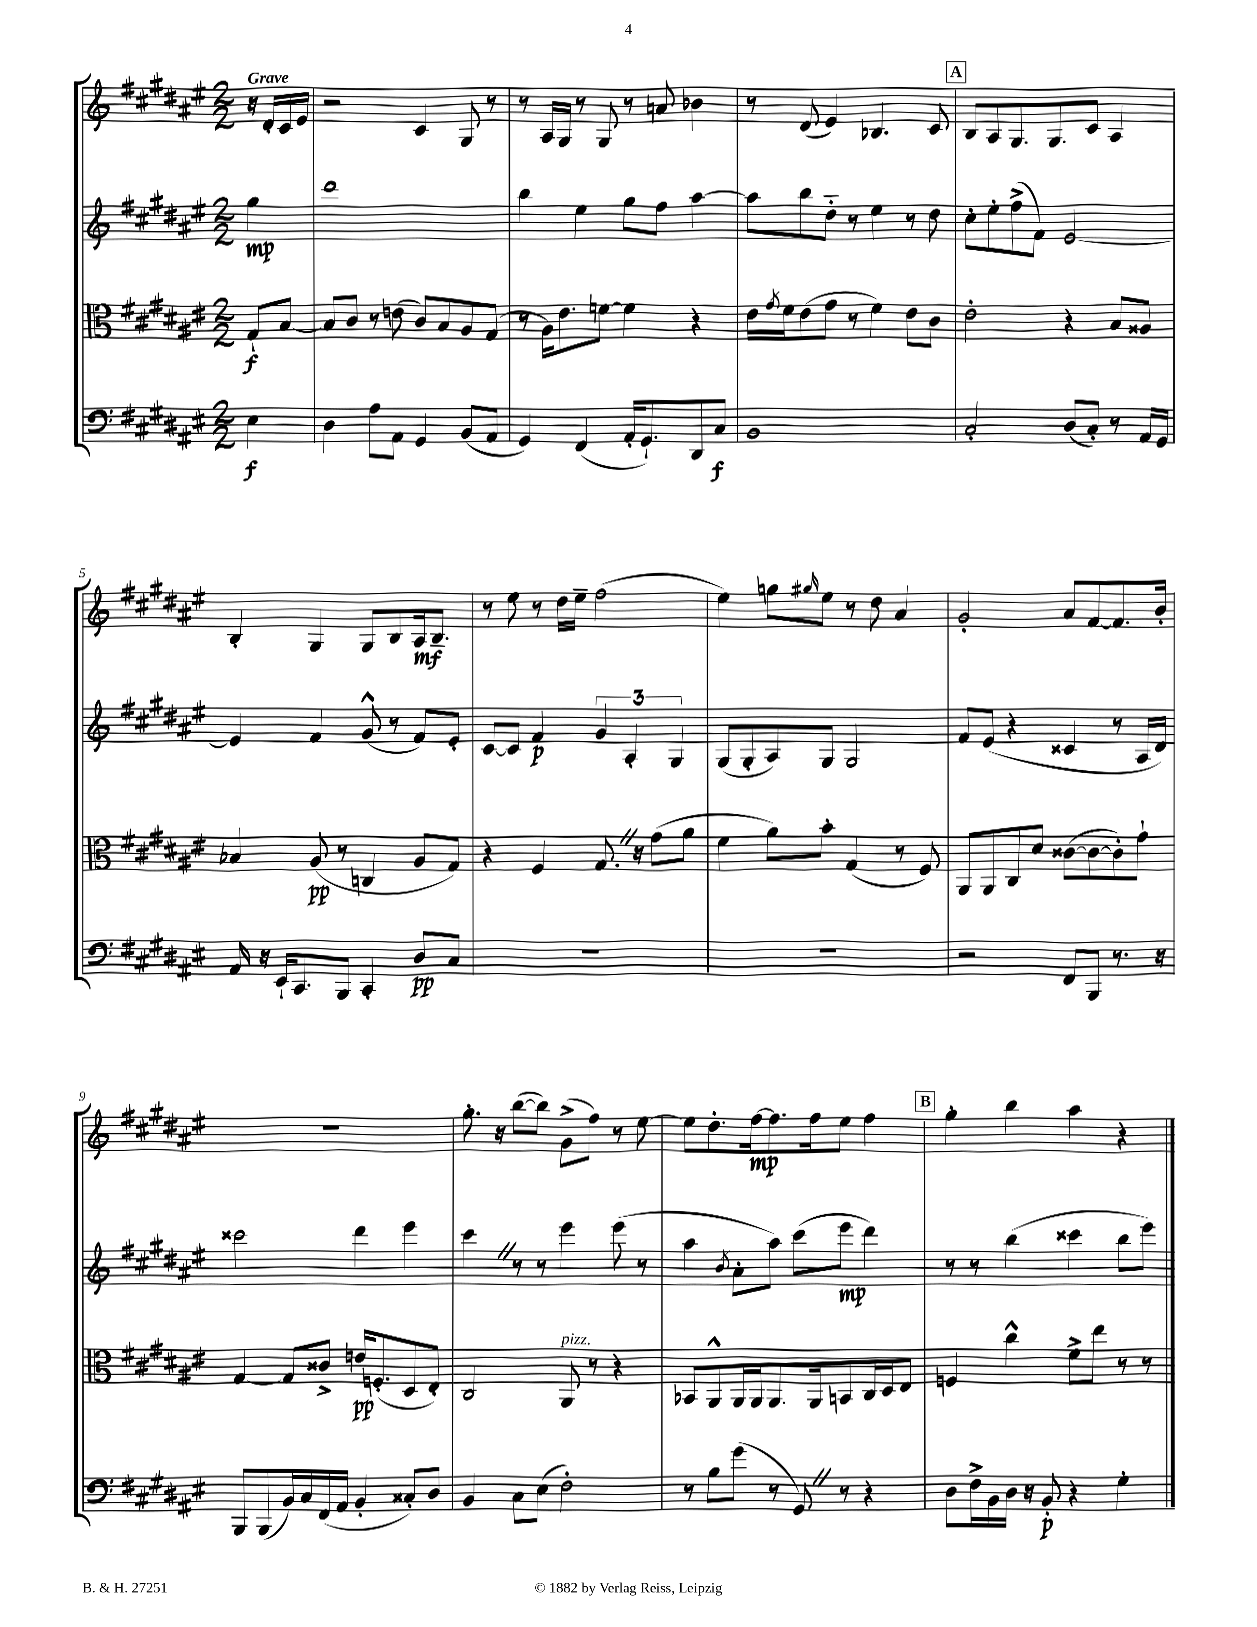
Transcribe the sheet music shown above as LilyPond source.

<<
\new StaffGroup <<
\new Staff = "s0" {
    \clef treble \key fis \major \numericTimeSignature \time 2/2 \partial 4 \tempo "Grave"
    r16 dis'16-. cis'16 eis'16 |
    r2 cis'4 gis8 r8 |
    r8 ais16 gis16 r8 gis8 r8 a'8 bes'4 |
    r8 dis'8( eis'4) bes4. cis'8 |
    \mark \markup { \box "A" } b8 ais8 gis8. gis8. cis'8 ais4 |
    b4-. gis4 gis8 b8 ais16\mf b8.-- |
    r8 eis''8 r8 dis''16 eis''16-- fis''2( |
    eis''4) g''8 \grace { gis''16 } eis''8 r8 dis''8 ais'4 |
    gis'2-. ais'8 fis'8~ fis'8. b'16-. |
    R1 |
    gis''8.-. r16 b''8~( b''8) gis'8->( fis''8) r8 eis''8~ |
    eis''8 dis''8.-. fis''16~\mp fis''8. fis''16 eis''8 fis''4 |
    \mark \markup { \box "B" } gis''4-. b''4 ais''4 r4 \bar "|." |
}
\new Staff = "s1" {
    \clef treble \key fis \major \numericTimeSignature \time 2/2 \partial 4
    gis''4\mp |
    dis'''1 |
    b''4 eis''4 gis''8 fis''8 ais''4~ |
    ais''8 b''8 dis''8-_ r8 eis''4 r8 dis''8 |
    \mark \markup { \box "A" } cis''8-. eis''8-. fis''8->( fis'8) eis'2~ |
    eis'4 fis'4 gis'8-^( r8 fis'8) eis'8-. |
    cis'8~ cis'8 fis'4\p \tuplet 3/2 { gis'4 ais4-. gis4 } |
    gis8( gis8-. ais8) gis8 gis2 |
    fis'8 eis'8( r4 cisis'4 r8 ais16 dis'16) |
    cisis'''2 dis'''4 eis'''4 |
    cis'''4 \once \override BreathingSign.text = \markup { \musicglyph "scripts.caesura.straight" } \breathe r8 r8 eis'''4 eis'''8( r8 |
    ais''4 \acciaccatura { b'8 } ais'8-. ais''8) cis'''8( eis'''8\mp dis'''4) |
    \mark \markup { \box "B" } r8 r8 b''4( cisis'''4 b''8 eis'''8) \bar "|." |
}
\new Staff = "s2" {
    \clef alto \key fis \major \numericTimeSignature \time 2/2 \partial 4
    gis8-!\f b8~ |
    b8 cis'8 r8 e'8( cis'8) b8 ais8 gis8( |
    r8 ais16) eis'8. f'8~ f'4 r4 |
    eis'16 \acciaccatura { gis'8 } fis'16 eis'8( gis'8 r8 fis'4) eis'8 cis'8 |
    \mark \markup { \box "A" } eis'2-. r4 b8 aisis8 |
    bes4 ais8\pp( r8 c4 ais8 gis8) |
    r4 fis4 gis8. \once \override BreathingSign.text = \markup { \musicglyph "scripts.caesura.straight" } \breathe r16 gis'8( ais'8 |
    fis'4 ais'8) b'8-. gis4( r8 fis8) |
    ais,8 ais,8 cis8 dis'8 cisis'8~( cisis'8~ cisis'8-.) gis'8-! |
    gis4~ gis8 cisis'8-> e'16\pp f8.-.( dis8 eis8-.) |
    cis2 ais,8^\markup { \italic "pizz." } r8 r4 |
    bes,8 ais,8-^ ais,16 ais,16 ais,8. ais,16 b,8 cis16 dis16 eis8 |
    \mark \markup { \box "B" } f4 cis''4-^ fis'8-> eis''8 r8 r8 \bar "|." |
}
\new Staff = "s3" {
    \clef bass \key fis \major \numericTimeSignature \time 2/2 \partial 4
    eis4\f |
    dis4 ais8 ais,8 gis,4 b,8( ais,8 |
    gis,4) fis,4( ais,16-. gis,8.-!) dis,8 cis8\f |
    b,1 |
    \mark \markup { \box "A" } cis2-. dis8( cis8-.) r8 ais,16 gis,16 |
    ais,16 r16 eis,16-! cis,8. b,,8 cis,4-. dis8\pp cis8 |
    R1 |
    R1 |
    r2 fis,8 b,,8 r8. r16 |
    b,,8 b,,8( b,16) cis16 fis,16( ais,16 b,4-. cisis8-.) dis8 |
    b,4 cis8 eis8( fis2-.) |
    r8 b8 gis'8( r8 gis,8) \once \override BreathingSign.text = \markup { \musicglyph "scripts.caesura.straight" } \breathe r8 r4 |
    \mark \markup { \box "B" } dis8 fis16-> b,16 dis16 r16 b,8-.\p r4 gis4-. \bar "|." |
}
>>
>>
